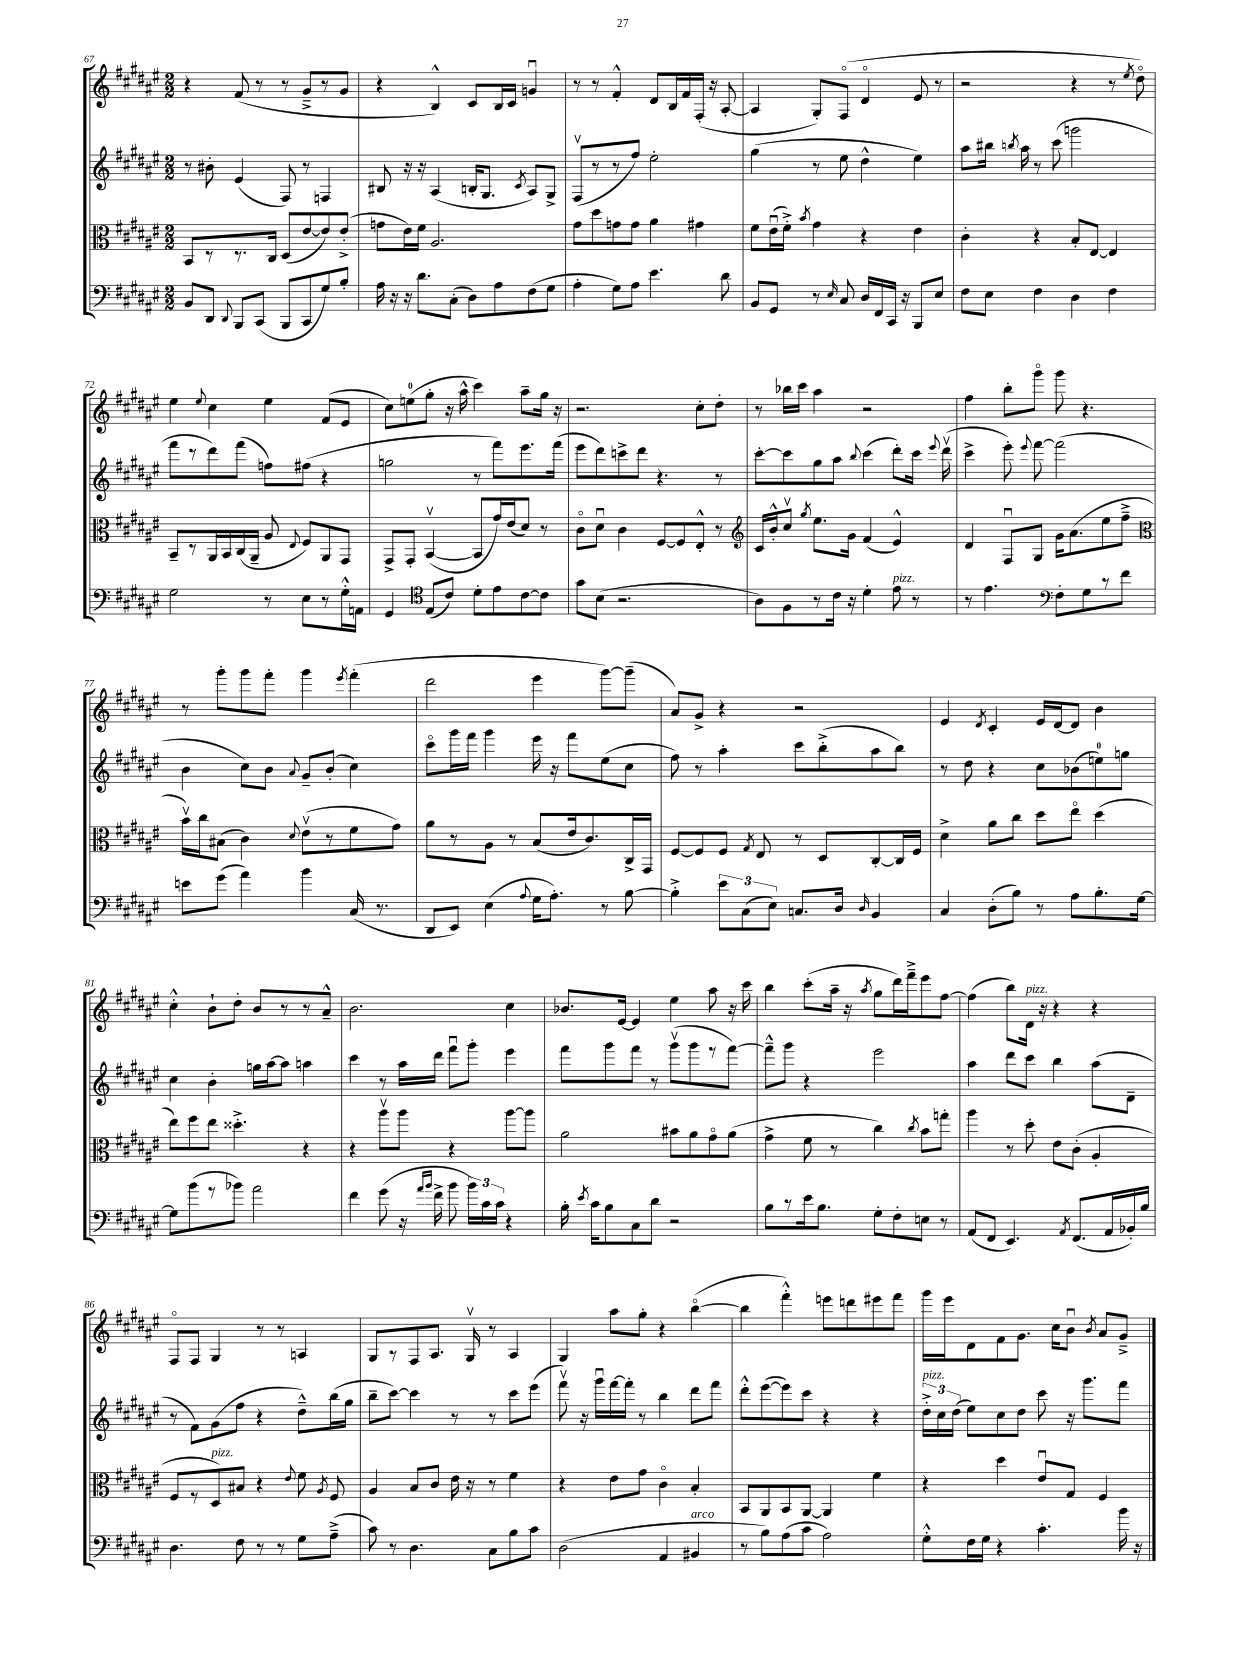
<<
\new StaffGroup <<
\new Staff = "s0" {
    \clef treble \key fis \major \numericTimeSignature \time 2/2
    \autoBeamOff r4 fis'8( r8 r8 gis'8[---> r8 gis'8] |
    r4 b4-^) cis'8[ b16 cis'16] g'4\downbow |
    r8 r8 fis'4-.-^ dis'8[ b16 fis'16 fis16]-.( r16 ais8~-. |
    ais4 gis8[-.) fis8]\flageolet( dis'4\flageolet eis'8 r8 |
    r2 r4 r8 \acciaccatura { eis''8 } dis''8\flageolet) |
    eis''4 \appoggiatura { eis''8 } cis''4 eis''4 fis'8[( eis'8] |
    cis''8[) e''8-0( gis''8]-. r16 ais''16-^ cis'''4) ais''8[-- gis''16] r16 |
    r2. cis''8[-. dis''8]-. |
    r8 bes''16[ cis'''16] ais''4 r2 |
    fis''4 b''8[-. gis'''8]\flageolet gis'''8 r4. |
    r8 gis'''8[-. gis'''8 fis'''8]-. gis'''4 \acciaccatura { eis'''8 } fis'''4-.( |
    dis'''2 eis'''4 gis'''8[~) gis'''8]--( |
    ais'8[) gis'8]-> r4 r2 |
    eis'4 \acciaccatura { dis'8 } cis'4-. eis'16[ dis'16~ dis'8] b'4 |
    cis''4-.-^ b'8[-! dis''8]-. b'8[ r8 r8 ais'8]---^ |
    b'2. cis''4 |
    bes'8.[ eis'16]~ eis'4 eis''4 ais''8 r16 cis'''16 |
    b''4 cis'''8[-.( ais''16]-- r16 \acciaccatura { ais''8 } gis''8[ dis'''16) fis'''16---> eis'''8 fis''8]~ |
    fis''4( b''8[) dis'16]^\markup { \italic "pizz." } r16 r4 r4 |
    fis8[\flageolet fis8] gis4 r8 r8 a4 |
    gis8[ r8 fis8 ais8.] gis16\upbow r8 ais4 |
    gis4 ais''8[ gis''8]-. r4 b''4~\flageolet( |
    b''4 fis'''4-.-^) e'''8[ d'''8 eis'''8 fis'''8] |
    gis'''16[ eis'''16 dis'8 fis'8 gis'8.] cis''16[ b'8]\downbow \acciaccatura { b'8 } ais'8[ gis'8]---> \bar "|." |
}
\new Staff = "s1" {
    \clef treble \key fis \major \numericTimeSignature \time 2/2
    \autoBeamOff r8 bis'8-. eis'4( fis8) r8 f4 |
    bis8 r16 r16 ais4( b16[-. gis8.] \acciaccatura { cis'8 } ais8[) gis8]-> |
    fis8[\upbow( r8 r8 fis''8]) eis''2-. |
    gis''4( r8 eis''8 dis''4-^ eis''4) |
    ais''8[ bis''16] \acciaccatura { b''8 } ais''16 r8 cis'''8( g'''2 |
    fis'''8[ r8 dis'''8) fis'''8]( f''8[) fis''8]( r4 |
    g''2 r8 fis'''8[) eis'''8. fis'''16]( |
    eis'''8[ dis'''8) c'''8-> dis'''8] r4. r8 |
    cis'''8[~-. cis'''8 gis''8 ais''8] \appoggiatura { b''8 } cis'''4( dis'''8[-.) cis'''16] \appoggiatura { eis'''8 } dis'''16\upbow( |
    cis'''4-> eis'''8-.) \appoggiatura { eis'''8 } fis'''8~ fis'''2( |
    b'4 cis''8[) b'8] \appoggiatura { ais'8 } gis'8[-- b'8]-.( cis''4) |
    cis'''8[\flageolet gis'''16 fis'''16] gis'''4 eis'''16 r16 fis'''8[ eis''8( cis''8] |
    fis''8) r8 ais''4-. cis'''8[ b''8-.->( ais''8 b''8]) |
    r8 dis''8 r4 cis''8[ bes'8( e''8-0) g''8] |
    cis''4 b'4-. g''16[ ais''16~ ais''8] a''4 |
    cis'''4 r8 ais''16[ dis'''16] fis'''8[\downbow gis'''8]-. eis'''4 |
    fis'''8[ gis'''8 fis'''8] r8 gis'''8[\upbow( gis'''8 r8 fis'''8]~) |
    fis'''8[---^ gis'''8] r4 eis'''2 |
    ais''4 dis'''8[ cis'''8] b''4 ais''8[( dis'8]-- |
    r8 fis'8[) gis'8( fis''8] r4 dis''8[---^) b''16( gis''16] |
    b''8[-- cis'''8]~) cis'''4 r8 r8 cis'''8[ eis'''8]( |
    fis'''8\upbow) r16 gis'''16[\downbow fis'''16~ fis'''16]-. r8 b''4 dis'''8[ fis'''8] |
    dis'''8[-.-^ eis'''8~( eis'''8) cis'''8] r4 r4 |
    \tuplet 3/2 { dis''16[-.->^\markup { \italic "pizz." } cis''16 dis''16]( } eis''8[) cis''8 dis''8] cis'''8 r16 gis'''8.[ fis'''8] \bar "|." |
}
\new Staff = "s2" {
    \clef alto \key fis \major \numericTimeSignature \time 2/2
    \autoBeamOff b,8[ r8 r8. cis16] dis8[( eis'8~ eis'8) eis'8]-.->( |
    g'8[ eis'16) fis'16] ais2. |
    gis'8[ dis''8 g'8 g'8] ais'4 gis'4 |
    fis'8[ eis'16\downbow( fis'16]-.->) \acciaccatura { b'8 } gis'4 r4 eis'4 |
    cis'4-. r4 b8[-. eis8]~ eis4 |
    b,8[-- r8 ais,16 b,16 cis16( ais,16]-- ais8 \appoggiatura { eis8 } fis8[) ais,8 gis,8] |
    gis,8[-> gis,8]-. b,4~\upbow( b,8[ gis'16) eis'16( dis'8]) r8 |
    cis'8[\flageolet dis'8]\downbow cis'4 fis8[~ fis8 eis8]-.-^ r8 |
    \clef treble cis'16[ b'16-.-^ cis''8]\upbow \acciaccatura { gis''8 } eis''8.[ gis'16] fis'4( eis'4-^) |
    dis'4 fis8[\downbow gis8] gis'16[ ais'8.( eis''8 fis''8]---> |
    \clef alto b'16[\upbow) cis''16 bis8]( cis'4) \appoggiatura { dis'8 } eis'8[\upbow( r8 fis'8 gis'8]) |
    ais'8[ r8 ais8] r8 b8[( eis'16 cis'8.) cis16-> gis,16] |
    fis8[~ fis8 fis8] \acciaccatura { gis8 } eis8 r8 dis8[ cis8~-. cis16 fis16] |
    dis'4-> ais'8[ cis''8] dis''8[ eis''8]\flageolet dis''4( |
    eis''8[) fis''8 eis''8] disis''4.-.-> r4 |
    r4 ais''8[\upbow ais''8] r4 ais''8[~ ais''8] |
    ais'2 bis'8[ ais'8 gis'8\flageolet ais'8]( |
    gis'4-> fis'8 r8 cis''4) \acciaccatura { cis''8 } b'8[ g''8]-. |
    ais''4 r8 dis''8-. eis'8[ cis'8]-.( ais4-. |
    fis8[ r8 dis8^\markup { \italic "pizz." }) bis8] r4 \appoggiatura { eis'8 } fis'8 \acciaccatura { ais8 } fis8 |
    ais4 b8[ cis'8] eis'16 r16 r8 fis'4 |
    r4 eis'8[ gis'8] cis'4\flageolet b4-. |
    b,8[ ais,8 b,8 ais,8]~ ais,4 fis'4 |
    r4 dis''4 eis'8[\downbow gis8] fis4 \bar "|." |
}
\new Staff = "s3" {
    \clef bass \key fis \major \numericTimeSignature \time 2/2
    \autoBeamOff b,8[ dis,8] \appoggiatura { dis,8 } b,,8[ cis,8]( b,,8[ cis,8 gis8) b8]-. |
    ais16 r16 r16 dis'8.[ cis8]-.( dis8[) ais8 fis8( gis8] |
    ais4-. gis8[) ais8] eis'4. dis'8 |
    b,8[ gis,8] r8 \grace { eis16 } cis8 dis16[ fis,16 cis,16] r16 b,,8[ eis8] |
    fis8[ eis8] fis4 dis4 fis4 |
    gis2 r8 eis8[ r8 gis16-.-^ a,16] |
    gis,4 \clef tenor eis8[( cis'8]) dis'8[-. eis'8 cis'8~ cis'8] |
    gis'8[ b8]( r2. |
    ais8[) fis8 r8 cis'16] r16 dis'4-. eis'8^\markup { \italic "pizz." } r8 |
    r8 eis'4. \clef bass fis8[-. gis8 r8 fis'8] |
    e'8[ gis'8]( ais'4) b'4 cis16( r8. |
    dis,8[ eis,8]) eis4( \appoggiatura { ais8 } gis16[ ais8.]-.) r8 b8~ |
    b4-.-> \tuplet 3/2 { eis'8[ cis8( eis8]) } c8.[ dis16] \grace { dis16 } b,4 |
    cis4 dis8[-.( b8]) r8 ais8[ b8.-. gis16]~ |
    gis8[ b'8( r8 bes'8]) ais'2 |
    fis'4 gis'8( r16 \grace { ais'16[ b'16] } fis'16-> b'8 \tuplet 3/2 { b'16[) cis'16 cis'16] } r4 |
    b16-. \acciaccatura { eis'8 } cis'16[ b8 cis8 dis'8] r2 |
    b8[ r8 eis'16 b8.] gis8[-. fis8-. e8] r8 |
    ais,8[( fis,8] eis,4.) \acciaccatura { ais,8 } fis,8.[( ais,16 bes,16-.) b16] |
    dis4. fis8 r8 r8 gis8[ ais8]--->( |
    cis'8) r8 dis4. cis8[ b8 cis'8] |
    dis2( ais,4 bis,4^\markup { \italic "arco" } |
    r8 b8[) ais8( cis'8] ais2) |
    gis8[-.-^ fis16 gis16] r4 cis'4.-. b'16 r16 \bar "|." |
}
>>
>>
\layout { \context { \Score currentBarNumber = #67 } }
